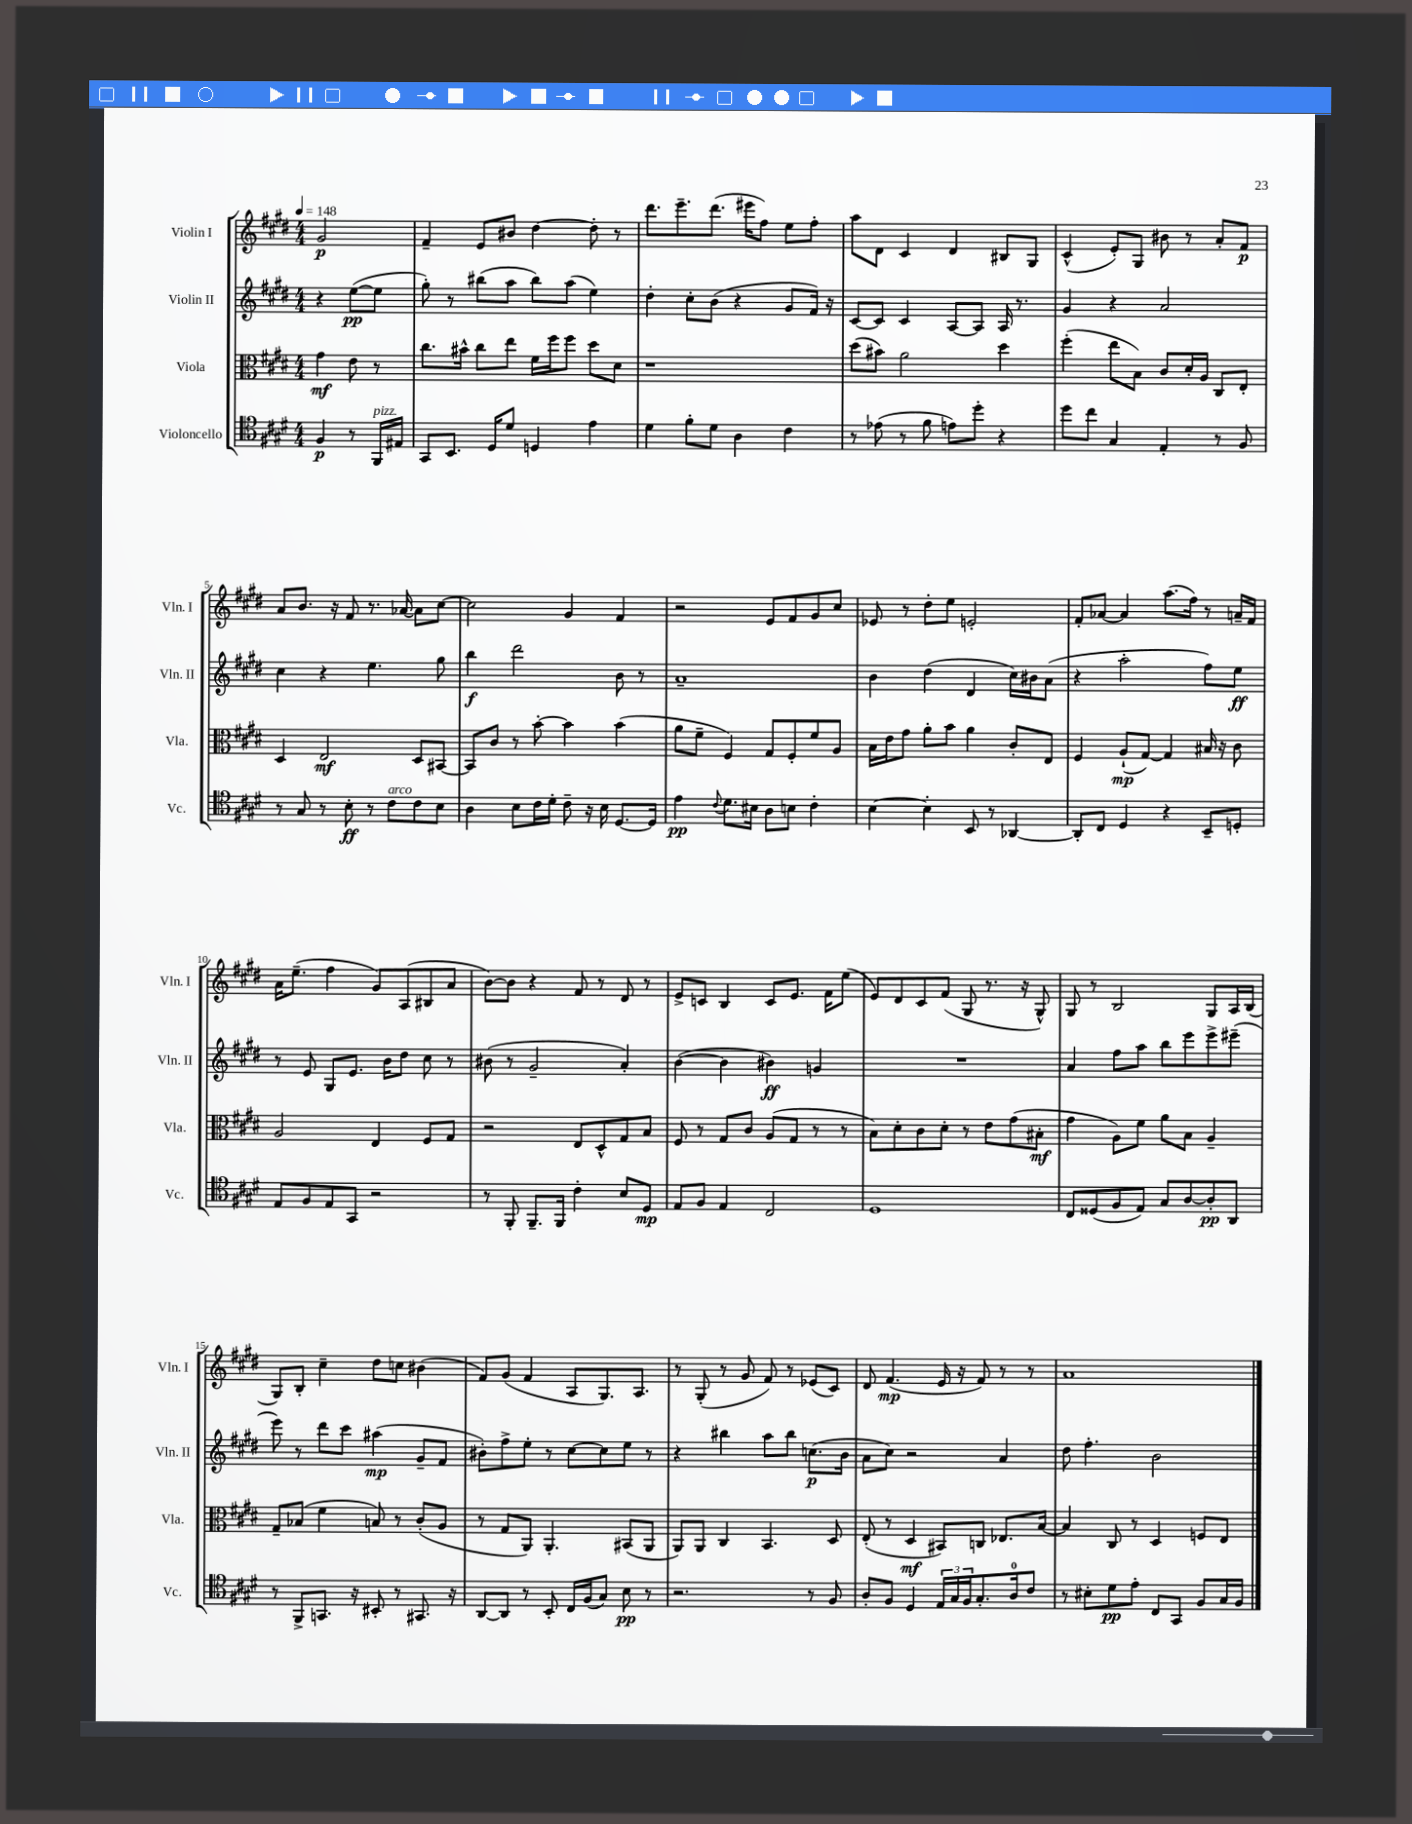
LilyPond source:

<<
\new StaffGroup <<
\new Staff = "s0" \with { instrumentName = "Violin I" shortInstrumentName = "Vln. I" } {
    \clef treble \key e \major \numericTimeSignature \time 4/4 \partial 2 \tempo 4 = 148
    gis'2\p |
    fis'4-- e'8 bis'8 dis''4~ dis''8-. r8 |
    dis'''8. e'''8.-- dis'''8.( eis'''16 fis''8) e''8 fis''8-. |
    a''8 dis'8 cis'4 dis'4 bis8 gis8 |
    cis'4-^( e'8-.) gis8 bis'8 r8 a'8-. fis'8\p |
    a'8 b'8. r16 fis'8 r8. aes'16~ aes'8 cis''8~ |
    cis''2 gis'4 fis'4 |
    r2 e'8 fis'8 gis'8 cis''8 |
    ees'8 r8 dis''8-. e''8 e'2-. |
    fis'8-. aes'8~ aes'4 a''8.( fis''16) r8 a'16-- fis'16 |
    a'16 e''8.--( fis''4 gis'8) a8( bis8 a'8 |
    b'8~) b'8 r4 fis'8 r8 dis'8 r8 |
    e'8-> c'8 b4 c'8 e'8. fis'16 e''8( |
    e'8) dis'8 cis'8 fis'8( gis8 r8. r16 gis8-^) |
    gis8 r8 b2 gis8 a16 b16( |
    gis8) b8-. cis''4-- dis''8 c''8 bis'4( |
    fis'8) gis'8( fis'4 a8 gis8.) a8. |
    r8 gis8-.( r8 gis'8 fis'8) r8 ees'8( cis'8) |
    dis'8 fis'4.\mp( e'16 r16 fis'8) r8 r8 |
    a'1 \bar "|." |
}
\new Staff = "s1" \with { instrumentName = "Violin II" shortInstrumentName = "Vln. II" } {
    \clef treble \key e \major \numericTimeSignature \time 4/4 \partial 2
    r4 e''8~\pp( e''8 |
    gis''8-.) r8 bis''8( a''8 bis''8) a''8( e''4) |
    dis''4-. cis''8-. b'8( r4 gis'8 fis'16) r16 |
    cis'8~ cis'8 cis'4 a8~ a8 a16 r8. |
    gis'4 r4 a'2 |
    cis''4 r4 e''4. gis''8 |
    b''4\f dis'''2 b'8 r8 |
    a'1-- |
    b'4 dis''4( dis'4 cis''16) bis'16 a'8( |
    r4 a''2-. fis''8) e''8\ff |
    r8 e'8 gis8 e'8. b'16 dis''8 cis''8 r8 |
    bis'8( r8 gis'2-- a'4-.) |
    b'4~( b'4 bis'4\ff) g'4 |
    R1 |
    a'4 fis''8 a''8 b''8 e'''8 e'''8-> eis'''8--( |
    e'''8) r8 dis'''8 cis'''8 ais''4\mp( gis'8-- fis'8 |
    bis'8-.) fis''8-> e''8-. r8 cis''8~ cis''8 e''8 r8 |
    r4 bis''4 a''8 bis''8 c''8.\p( b'16 |
    a'8 cis''8) r2 a'4 |
    dis''8 fis''4.-. b'2 \bar "|." |
}
\new Staff = "s2" \with { instrumentName = "Viola" shortInstrumentName = "Vla." } {
    \clef alto \key e \major \numericTimeSignature \time 4/4 \partial 2
    gis'4\mf e'8 r8 |
    cis''8. bis'16-^ cis''8 e''8 fis'16 fis''16 fis''8 dis''8 dis'8 |
    r1 |
    dis''8( bis'8) a'2 dis''4 |
    fis''4-.( e''8 b8) cis'8 dis'16-. a16 cis8 e8-. |
    dis4 e2\mf dis8 bis,8~ |
    bis,8 cis'8 r8 b'8~-. b'4 b'4( |
    a'8 fis'8-- fis4) gis8 fis8-. fis'8 a8 |
    b16 e'16 gis'8 a'8-. b'8 a'4 cis'8-. e8 |
    fis4 a8-!\mp( gis8~) gis4 bis16 r16 cis'8 |
    a2 e4 fis8 gis8 |
    r2 e8 dis8-^ gis8 b8 |
    fis8 r8 gis8 cis'8 a8( gis8 r8 r8 |
    b8) dis'8-. cis'8 dis'8-. r8 e'8 gis'8( bis8-.\mf |
    gis'4 a8) fis'8 a'8 b8 a4-- |
    gis8-- bes8( fis'4 b8) r8 cis'8-.( a8 |
    r8 gis8 a,8) a,4.-. bis,8( a,8 |
    a,8) a,8 cis4 b,4. dis8 |
    e8-.( r8 dis4\mf bis,8) c8 ees8. b16~ |
    b4 cis8 r8 dis4 f8 e8 \bar "|." |
}
\new Staff = "s3" \with { instrumentName = "Violoncello" shortInstrumentName = "Vc." } {
    \clef tenor \key e \major \numericTimeSignature \time 4/4 \partial 2
    fis4\p r8 fis,16^\markup { \italic "pizz." } eis16 |
    gis,8 b,8. dis16 dis'8 d4 e'4 |
    dis'4 fis'8-. dis'8 a4 cis'4 |
    r8 ees'8( r8 fis'8 e'8) dis''8-. r4 |
    dis''8 cis''8 gis4 e4-. r8 fis8 |
    r8 gis8 r8 b8-.\ff r8 cis'8^\markup { \italic "arco" } cis'8 b8 |
    a4 b8 cis'16 dis'16-. cis'8-- r16 b16 dis8.~ dis16 |
    e'4\pp \appoggiatura { cis'8 } dis'8. bis16 a8 b8 cis'4-. |
    b4~ b4-. b,8 r8 aes,4~ |
    aes,8-. cis8 dis4 r4 b,8-- d8-. |
    e8 fis8 e8 gis,8 r2 |
    r8 fis,8-. fis,8.-- fis,16 cis'4-. b8 dis8\mp |
    e8 fis8 e4 cis2 |
    dis1 |
    cis8 disis8( fis8 e8) gis8 a8~ a8-.\pp a,8 |
    r8 fis,8-> g,8. r16 bis,8-. r8 gis,8. r16 |
    a,8~ a,8 r8 b,8-. cis16 fis16( gis8) b8\pp r8 |
    r2. r8 fis8 |
    a8-. fis8 dis4 \tuplet 3/2 { e16 gis16 fis16 } gis8.-. a16-0 cis'8 |
    r8 bis8-. dis'8\pp e'8-. cis8 gis,8 fis8 gis16 fis16 \bar "|." |
}
>>
>>
